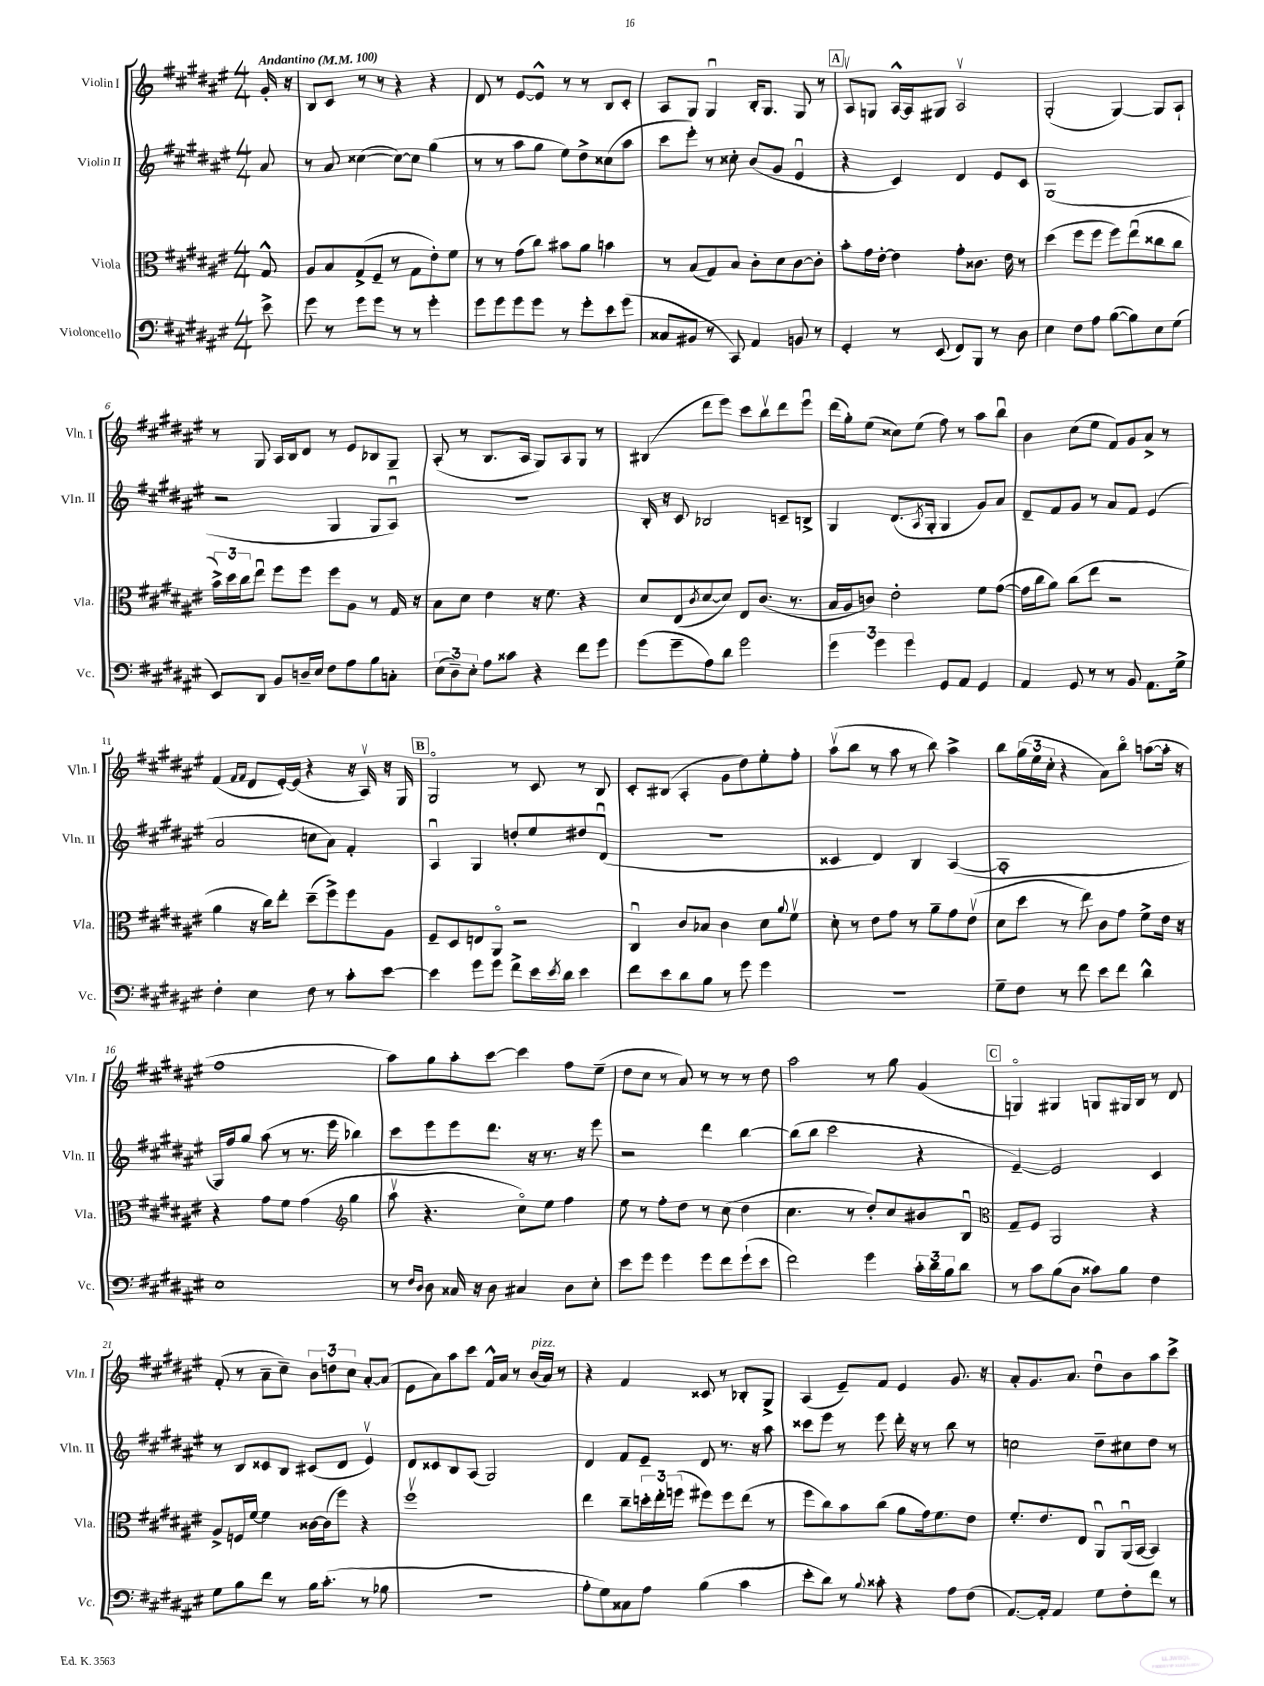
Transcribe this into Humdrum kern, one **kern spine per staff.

**kern	**kern	**kern	**kern
*staff4	*staff3	*staff2	*staff1
*clefF4	*clefC3	*clefG2	*clefG2
*k[f#c#g#d#a#e#]	*k[f#c#g#d#a#e#]	*k[f#c#g#d#a#e#]	*k[f#c#g#d#a#e#]
*M4/4	*M4/4	*M4/4	*M4/4
*MM100	*MM100	*MM100	*MM100
8e#^\	8G#^^/	8a#/	16g#'/
.	.	.	16r
=	=	=	=
8g#\	8A#/L	8r	8B/L
8r	8B/	8a#/	8c#/J
8g#\L	(8G#^/	([4cc##\	8r
8g#\J	8F#~/J	.	8r
8r	8r	8cc##\_L)	4r
8r	8G#\L	8cc##\]J	.
4g#'\	8e#'\)	(4gg#\	4r
.	8f#\J	.	.
=	=	=	=
8g#\L	8r	8r	8d#/
8g#\	8r	8r	8r
8g#\	(8g#\L	8aa#\L	[8e#/L
8g#\J	8cc#\J)	8gg#\J	8e#^^/]J
8r	8b#\L	8ee#\L)	8r
8g#'\L	8a#\J	8dd#^\	8r
8e#\	4b\	(8cc##\	8B/L
(8g#\J	.	8aa#\J	8c#'/J
=	=	=	=
8C##/L	8r	8ccc#\L	8A#/L
8BB#/J	(8B/L	8eee#'\J)	8G#/J
8r	8G#/)	8r	4G#u/
8CC#/)	8B/J	8cc##'\	.
4AA#/	8c#'\L	(8b/L	16B'/LK
.	.	.	8.G#/J
.	8d#\	8g#/J	.
8BB/	[8c#\	4e#u/	8G#/
8r	8c#'\]J	.	8r
=	=	=	=
4GG#'/	8b'\L	4r	8A#v/L
.	16g#\L	.	8G/J
.	[16e#'\JJ	.	.
8r	4e#\]	4c#/)	[16A#^^/LL
.	.	.	16A#/]J
(8EE#/	.	.	8G#/J
8FF#/L)	8g#'\L	4d#/	2A#v/
8BBB/J	8.c##\J	.	.
8r	.	8e#/L	.
.	16e#\	.	.
8D#\	8r	8c#/J	.
=	=	=	=
4E#\	(4dd#\	(1G#	(2G#'/
8F#\L	8ff#\L	.	.
8A#\J	8ff#\J	.	.
([8B\L	8ff#\L)	.	[4G#/)
8B\])	(8ee#u\	.	.
8E#\	8cc##\	.	8G#/]L
(8G#\J	8cc##\J	.	8A#`/J
=	=	=	=
8EE#/L)	24b^\LL)	2r	8r
.	24dd#\	.	.
.	24cc#\J	.	.
8DD#/J	8ee#u\J	.	8G#/
8BB/L	8ff#\L	.	16A#/LL
.	.	.	16B/J
16D~/L	8ff#\J	.	8d#/J
16E#/JJ	.	.	.
8F#\L	8ff#\L	4G#/	8r
8A#\	8A#\J	.	8e#/L
8B\	8r	8G#/L	8B-/
8C'\J	16G#/	8A#u/J)	8G#~/J
.	16r	.	.
=	=	=	=
(12E#\L	8B\L	1r	(8A#'/
12D#~\)	.	.	.
.	8d#\J	.	8r
12E#'\J	.	.	.
8A#\L	4e#\	.	8.B/L
8c##\J	.	.	.
.	.	.	16A#/Jk
4r	16r	.	8G#/L)
.	8.f#\	.	.
.	.	.	8A#/
8f#\L	4r	.	8G#/J
8g#\J	.	.	8r
=	=	=	=
(8g#\L	8d#/L	16B'/	(4B#/
.	.	16r	.
8g#~\	(8E#/	8c#/	.
.	8qc#/	.	.
8A#\)	[8d#/	2B-/	8ddd#\L
8d#\J	8d#/]J)	.	8eee#\J)
2g#\	8E#/L	.	8ccc#\L
.	(8.c#/J	.	8bbv\
.	.	8c~/L	8ddd#\
.	8.r	.	.
.	.	8B^/J	8eee#u\J
=	=	=	=
6g#\	16B/LL	4G#/	(16ddd#\LL
.	16A#/J	.	16gg#'\J)
.	8c/J)	.	(8ee#\J
6g#\	.	.	.
.	2e#'\	(8.d#/L	8cc##\L)
6g#\	.	.	.
.	.	.	(8ee#\J
.	.	8qA#/	.
.	.	16G#'/Jk	.
8GG#/L	.	4G#/	8ff#\)
8AA#/J	.	.	8r
4GG#/	8f#\L	8g#/L)	8aa#\L
.	([8g#\J	8a#/J	8bbu\J
=	=	=	=
4AA#/	16g#\]LL	8d#~/L	4b\
.	16cc#\J	.	.
.	8a#\J)	8f#/	.
8GG#/	(8cc#\L	8g#/J	(8cc#\L
8r	8ee#\J	8r	8ee#\J
8r	2r	8a#/L	8f#/L)
8BB/	.	8f#/J	8g#/
8.AA#\L	.	(4e#/	8a#^/J
.	.	.	8r
16G#^\Jk	.	.	.
=	=	=	=
4F#'\	4a#\	2a#/	(4f#/
.	.	.	16qqf#/LL
.	.	.	16qqf#/JJ
4E#\	16r	.	8d#/L
.	16cc#\LK)	.	.
.	8ee#'\J	.	[16e#'/L)
.	.	.	(16e#/]JJ
8F#\	(8dd#~\L	8cc\L	4r
8r	8ff#^\)	8a#\J)	.
8c#'\L	8ff#\	4f#'/	16r
.	.	.	16A#v/)
[8e#\J	8A#\J	.	16r
.	.	.	16G#/
=	=	=	=
4e#\]	8F#~/L	4A#u/	2G#o/
.	8D#/	.	.
8g#\L	8E/	4G#/	.
8g#\J	8AA#o/J	.	.
8f#^\L	2r	8dd'/L	8r
16e#\L	.	8ee#/	8c#/
8qe#/	.	.	.
16d#\JJ	.	.	.
4e#\	.	8dd#/	8r
.	.	(8d#u/J	8B/
=	=	=	=
8f#\L	4C#u/	1r	8c#'/L
8e#\	.	.	(8B#/J
8d#\	8c#/L	.	4A#'/
8B\J	8B-/J	.	.
8r	4c#\	.	8g#\L
8g#\	.	.	8dd#\)
4g#\	8d#\L	.	8ee#'\
.	8qqa#/	.	.
.	8f#v\J	.	8ff#'\J
=	=	=	=
1r	8d#'\	4c##/	(8aa#v\L
.	8r	.	8bb\J
.	8e#\L	4d#/)	8r
.	8g#\J	.	8aa#\
.	8r	4B/	8r
.	8a#~\L	.	8bb\)
.	8g#\	([4A#/	4aa#^\
.	(8e#v\J	.	.
=	=	=	=
8G#~\L	8d#\L	1A#']	8bb\L
8F#\J	8dd#\J	.	(24gg#\L
.	.	.	24ee#\
.	.	.	24cc#'\JJ
8r	8r	.	4r
8f#\	8ee#\)	.	.
8e#\L	8c#\L	.	8a#\L)
8f#\J	8g#\J	.	8bbo\J
4d#^^\	8f#^\L	.	([8aa\L
.	16e#\Jk	.	16aa'\]Jk
.	16r	.	16r
=	=	=	=
1E#	4r	16G#/LL)	1ff#
.	.	16ff#/J	.
.	.	8gg#/J	.
.	8g#\L	(8aa#\	.
.	8f#\J	8r	.
.	(4g#\	8.r	.
.	.	16eee#\	.
*	*clefG2	*	*
.	4gg#\	4bb-\)	.
=	=	=	=
8r	8aa#v\	8ccc#\L	8aa#\L)
16qqF#/LL	.	.	.
16qqD#/JJ	.	.	.
8D#\	4.r	8eee#\	8gg#\
16C##/	.	8eee#\	8aa#'\
16r	.	.	.
8D#\	.	8.ddd#\J	[8ccc#\J
4C#/	8cc#o\L)	.	4ccc#\]
.	.	16r	.
.	8ee#\J	8.r	.
8D#\L	4ff#\	.	8ff#\L
.	.	16r	.
8E#'\J	.	8eee#\	(8ee#~\J
=	=	=	=
8e#\L	8ee#\	2r	8dd#\L
8g#\J	8r	.	8cc#\J
4g#\	8ff#'\L	.	8r
.	8dd#\J	.	8a#/)
8g#\L	8r	4ddd#\	8r
8f#\	(8cc#\	.	8r
(8g#`\	4dd#\	[4bb\	8r
8e#\J	.	.	8dd#\
=	=	=	=
2f#\)	4.cc#\	(8bb\]L	2aa#\
.	.	8bb\J	.
.	.	2ccc#\	.
.	8r	.	.
4g#\	8dd#'/L)	.	8r
.	8cc#/	.	8gg#\
24c#'\LL	8b#/	4r	(4g#/
24d#\	.	.	.
24B\J	.	.	.
8d#\J	8Bu/J	.	.
=	=	=	=
*	*clefC3	*	*
8r	8G#~/L	[4e#~/)	4Go/)
8c#\L	8F#/J	.	.
(8B\	2AA#/	2e#/]	4G#/
8D#\J	.	.	.
8c##\L)	.	.	8G/L
8B\J	.	.	16G#/L
.	.	.	16B/JJ
4F#\	4r	4c#/	8r
.	.	.	8d#/
=	=	=	=
8G#\L	8A#^/L	8r	(8f#'/
8B\	16F/L	8B/L	8r
.	[16f#/JJ	.	.
8f#\J	4f#\]	8c##/	8a#~\L
8r	.	8B/J	8cc#~\J)
16B\LK	[16c##\LL	(8c#/L	12b\L
(8.c#'\J	(16c##\]J	.	.
.	.	.	12dd\
.	8ff#\J)	8d#/J	.
.	.	.	12cc#\J
8r	4r	4e#v/)	[8a#'/L
8B-\	.	.	(8a#/]J
=	=	=	=
1r	1ff#v	8d#/L	8e#\L
.	.	8c##/	8a#\)
.	.	8B/	8aa#\
.	.	(8A#/J	8ccc#\J
.	.	2G#/)	16f#^^/LL
.	.	.	16a#/JJ
.	.	.	8r
.	.	.	(16b/LL
.	.	.	16a#/JJ)
.	.	.	8r
=	=	=	=
8A#'\L	4ee#\	4d#/	4r
8G#\)	.	.	.
8C##\	8cc#~\L	8f#/L	4f#/
8A#\J	24dd'\L	8e#~/J	.
.	24ee#'\	.	.
.	(24ff\JJ	.	.
(4B\	8ff#\L)	8d#/	8c##/
.	8ff#\	8.r	8r
4c#\	(8ee#\J	.	8B-'/L
.	.	16r	.
.	8r	8aa#\	8G#^/J
=	=	=	=
8e#'\L	8ff#\L	8ccc##\L	(4A#/
8d#\J)	8cc#\)	8eee#\J	.
8r	8b\	8r	8e#~/L)
8qqB/	.	.	.
8c##'\	(8cc#\J	8eee#\	8f#/J
4r	8a#\L	16ddd#'\	4e#/
.	.	16r	.
.	16g#\k)	8r	.
.	8.f#\	.	.
8A#\L	.	8bb\	8.g#/
(8F#\J	8e#\J	8r	.
.	.	.	16r
=	=	=	=
[8.AA#/L)	8.f#'/L	2cc\	8a#'/L
.	.	.	8.g#/
16AA#'/]Jk	8.e#/	.	.
4AA#/	.	.	.
.	.	.	8.a#/J
.	8E#/J	.	.
8G#\L	8AA#u/L	8dd#~\L	8dd#u\L
8F#'\	(16AA#u/L	8cc#\	8b\
.	[16BB/JJ	.	.
8f#\J	4BB/])	8dd#\J	8aa#\
8r	.	8r	8ccc#^\J
==	==	==	==
*-	*-	*-	*-
